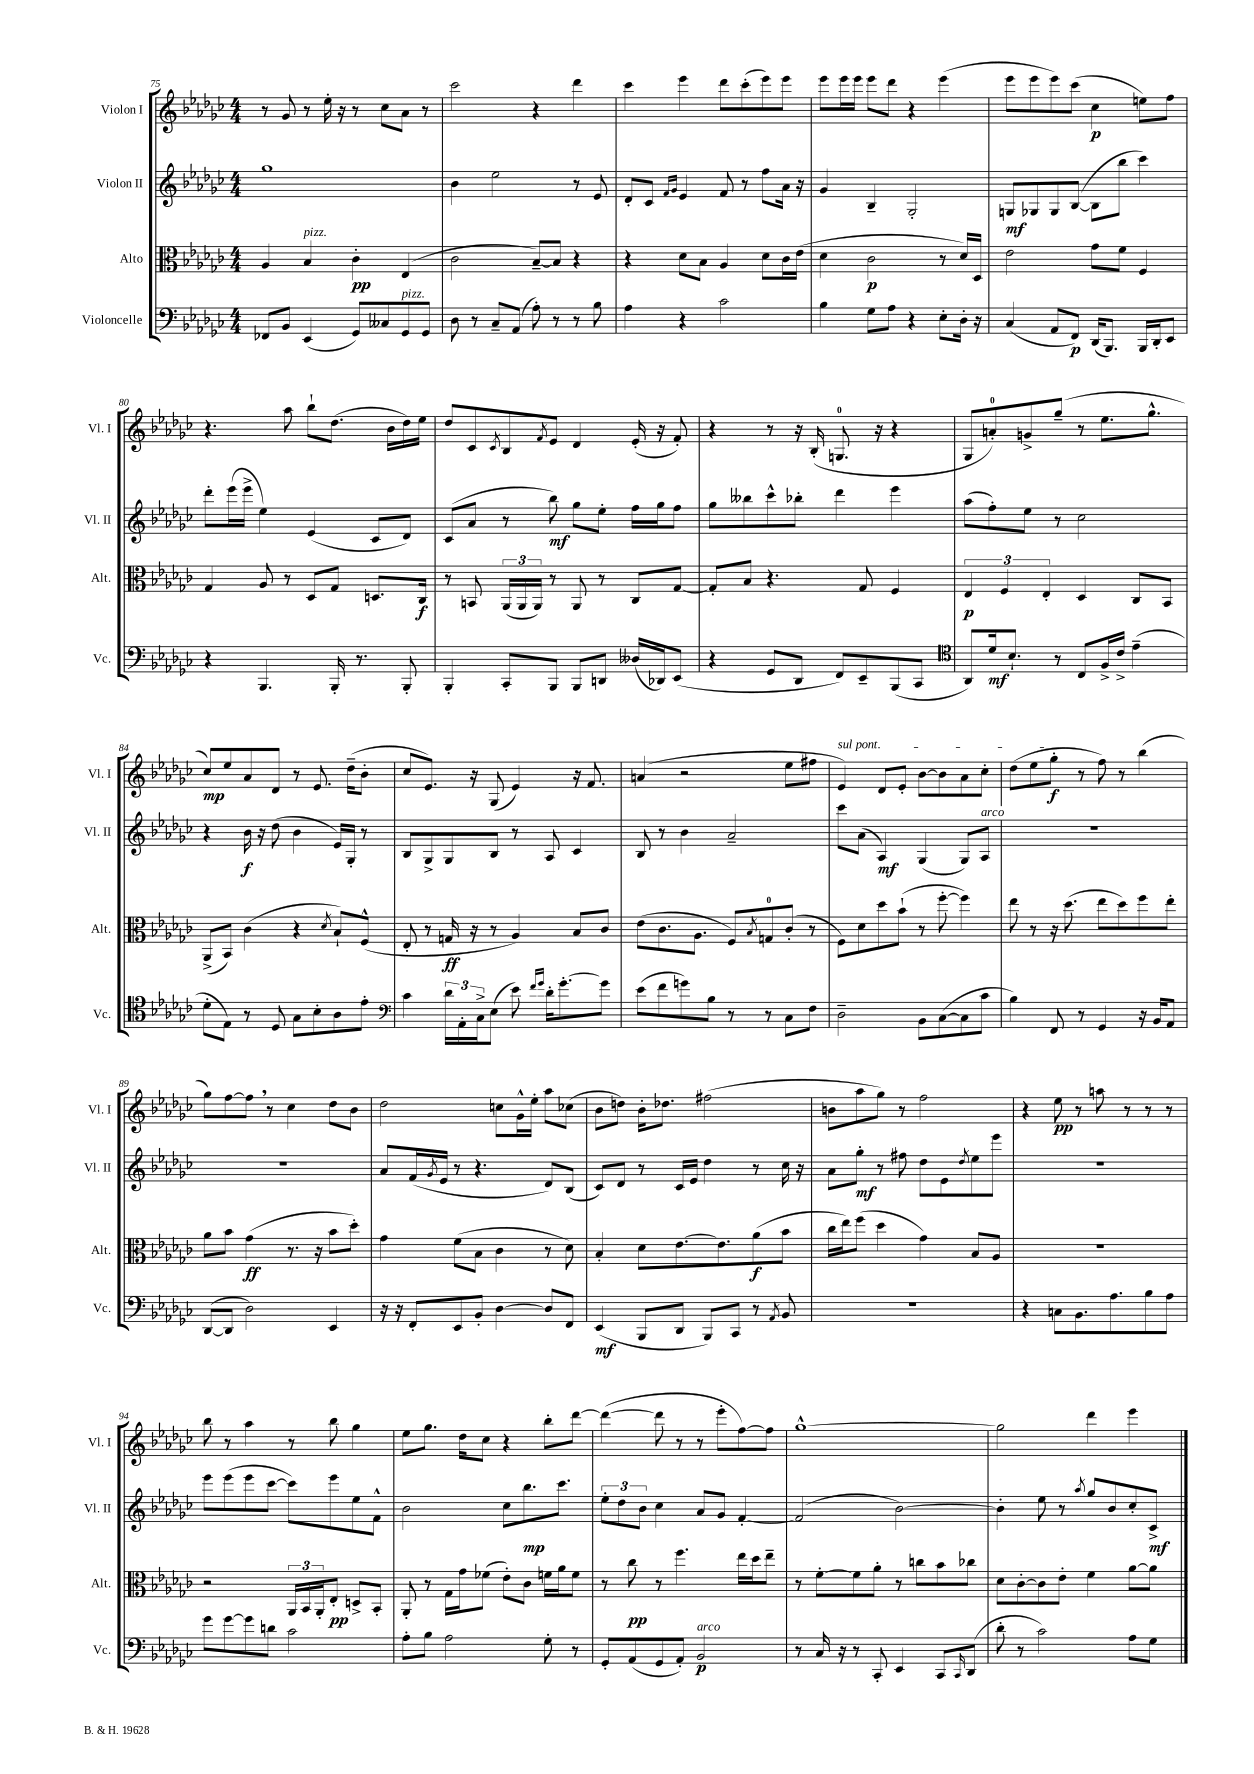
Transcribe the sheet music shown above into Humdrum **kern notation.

**kern	**kern	**kern	**kern
*staff4	*staff3	*staff2	*staff1
*clefF4	*clefC3	*clefG2	*clefG2
*k[b-e-a-d-g-c-]	*k[b-e-a-d-g-c-]	*k[b-e-a-d-g-c-]	*k[b-e-a-d-g-c-]
*M4/4	*M4/4	*M4/4	*M4/4
8FF-/L	4A-/	1gg-	8r
8BB-/J	.	.	8g-/
(4EE-/	4B-/	.	8r
.	.	.	16ee-'\
.	.	.	16r
8GG-/L)	4c-'\	.	8r
8C--/	.	.	8cc-\L
8GG-/	(4E-/	.	8a-\J
8GG-/J	.	.	8r
=	=	=	=
8D-\	2c-\	4b-\	2ccc-\
8r	.	.	.
8C-~/L	.	2ee-\	.
(8AA-/J	.	.	.
8A-'\)	[8B-~/L)	.	4r
8r	8B-/]J	.	.
8r	4r	8r	4ddd-\
8B-\	.	8e-/	.
=	=	=	=
4A-\	4r	8d-'/L	4ccc-\
.	.	8c-/J	.
.	.	16qqf/LL	.
.	.	16qqg-/JJ	.
4r	8d-\L	4e-/	4eee-\
.	8B-\J	.	.
2c-\	4A-/	8f/	8ddd-\L
.	.	8r	(8ccc-'\
.	8d-\L	8ff\L	8eee-\)
.	16c-\L	16a-\Jk	8eee-\J
.	(16e-\JJ	16r	.
=	=	=	=
4B-\	4d-\	4g-/	8eee-\L
.	.	.	16eee-\L
.	.	.	16eee-\JJ
8G-\L	2c-\	4B-~/	8eee-\L
8A-\J	.	.	8ddd-\J
4r	.	2G-'/	4r
8E-'\L	8r	.	(4eee-\
16D-'\Jk	16d-/LL)	.	.
16r	16D-/JJ	.	.
=	=	=	=
(4C-/	2e-\	8G/L	8eee-\L
.	.	8G-/	8eee-\
8AA-/L	.	8G-/	8eee-\)
8FF/J)	.	([8B-/J	(8ccc-\J
(16DD-/LK	8g-\L	8B-\]L	4cc-\
8.BBB-/J)	.	.	.
.	8f\J	8bb-\J	.
16BBB-/LL	4F/	4ccc-\)	8ee\L)
16DD-'/J	.	.	.
8EE-/J	.	.	8ff\J
=	=	=	=
4r	4G-/	8ddd-'\L	4.r
.	.	(16eee-\L	.
.	.	16eee-^\JJ	.
4.BBB-/	8A-/	4ee-\)	.
.	8r	.	8aa-\
.	8D-/L	(4e-/	8bb-`\L
16BBB-'/	8G-/J	.	(8.dd-\J
8.r	.	.	.
.	8.D/L	8c-/L	.
.	.	.	16b-\LL
8BBB-'/	.	8d-/J)	16dd-\)
.	16C-/Jk	.	16ee-\JJ
=	=	=	=
4BBB-'/	8r	(8c-/L	8dd-/L
.	8BB/	8a-/J	8c-/
.	.	.	8qc-/
8CC-'/L	(24AA-/LL	8r	8B-/
.	24AA-/	.	.
.	24AA-/JJ)	.	.
.	.	.	8qf/
8BBB-/J	8r	8bb-\)	8e-/J
8BBB-/L	8AA-/	8gg-\L	4d-/
8DD/J	8r	8ee-'\J	.
(16D--/LL	8C-/L	16ff\LL	(16e-'/
16DD-/J)	.	16gg-\J	16r
(8EE-/J	[8G-/J	8ff\J	8f'/)
=	=	=	=
4r	8G-'/]L	8gg-\L	4r
.	8B-/J	8bb--\	.
8GG-/L	4.r	8ccc-^^\	8r
8DD-/J	.	8bb-'\J	16r
.	.	.	(16B-'/
8FF/L)	.	4ddd-\	8.G/
8EE-~/	8G-/	.	.
.	.	.	16r
(8BBB-/	4F/	4eee-\	4r
8CC-/J	.	.	.
=	=	=	=
*clefC4	*	*	*
8AA-/L)	6E-/	(8aa-\L	8G-/L
16d-/k	.	8ff'\)	8a'/)
.	6F/	.	.
8.B-`/J	.	.	.
.	.	8ee-\J	8g^/
.	6E-'/	.	.
8r	.	8r	(8gg-~/J
8C-/L	4D-/	2cc-\	8r
16F^/L	.	.	8.ee-\L
16c-^/JJ	.	.	.
(4e-~\	8C-/L	.	.
.	.	.	8.gg-^^\J
.	8BB-/J	.	.
=	=	=	=
8d-'\L	(8AA-^/L	4r	8cc-/L)
8E-\J)	8BB-/J)	.	8ee-/
8r	(4c-\	16b-\	8a-/
.	.	16r	.
8D-/	.	(8dd-\	8d-/J
8G-\L	4r	4b-\	8r
8B-'\	.	.	8.e-/
.	8qd-/	.	.
8A-\	8B-`/L)	16e-/LL)	.
.	.	16G-'/JJ	(16dd-~\LK
8e-'\J	(8F^^/J	8r	8b-'\J
=	=	=	=
*clefF4	*	*	*
4c-\	8E-'/	8B-/L	8cc-/L
.	8r	8G-^/	8.e-/J)
24d-\LL	16G/	8G-/	.
24AA-'\	.	.	.
.	16r	.	16r
24C-^\J	.	.	.
(8E-\J	8r	8B-/J	(8G-/
8e-\)	4A-/)	8r	4e-/)
16qqf/LL	.	.	.
16qqg-/JJ	.	.	.
16d-'\LK	.	8A-/	.
[8.g-'\	.	.	.
.	8B-/L	4c-/	16r
.	.	.	8.f/
8g-\]J	8c-/J	.	.
=	=	=	=
(8e-\L	(8e-\L	8B-/	(4a/
8f\	8.c-\	8r	.
8g\)	.	4b-\	2r
.	8.A-\J	.	.
8B-\J	.	.	.
8r	8F/L)	2a-~/	.
.	8qB-/	.	.
8r	8G/	.	.
8C-\L	(8c-'/J	.	8ee-\L
8F\J	8r	.	8ff#\J
=	=	=	=
2D-~\	8F\L)	8ccc-\L	4e-/)
.	8d-\	(8a-\J	.
.	8dd-\	4A-/)	8d-/L
.	(8b-`\J	.	8e-'/J
8BB-\L	8r	(4G-/	[8b-\L
([8C-\	[8ff'\	.	8b-\]
8C-\]	4ff\])	8G-/L)	8a-\
8c-\J	.	8A-/J	8cc-'\J
=	=	=	=
4B-\)	8ee-\	1r	(8dd-\L
.	8r	.	8ee-\
8FF/	16r	.	8gg-'\J
.	(8.dd-\	.	.
8r	.	.	8r
4GG-/	8ee-\L	.	8ff\)
.	8dd-\)	.	8r
16r	8ff\	.	(4bb-\
16BB-/LK	.	.	.
8AA-/J	8ee-'\J	.	.
=	=	=	=
([8DD-/L	8a-\L	1r	8gg-\L)
8DD-/]J	8b-\J	.	[8ff\
2D-\)	(4g-\	.	8ff\]J
.	.	.	8r
.	8.r	.	4cc-\
.	16r	.	.
4EE-/	8b-\L	.	8dd-\L
.	8dd-'\J)	.	8b-\J
=	=	=	=
16r	4g-\	8a-/L	2dd-\
16r	.	.	.
8FF'/L	.	(16f/L	.
.	.	8qg-/	.
.	.	16e-/JJ	.
8EE-/	(8f\L	8r	.
8BB-'/J	8B-\J	4.r	.
[4D-\	4c-\	.	8cc\L
.	.	.	16g-^^\L
.	.	.	16ee-'\JJ
8D-/]L	8r	8d-/L)	8aa-\L
8FF/J	8d-\)	(8B-/J	(8cc-\J
=	=	=	=
(4EE-/	4B-'/	8c-/L)	8b-\L
.	.	8d-/J	8dd\J)
8BBB-/L	8d-\L	8r	16b-'\LK
.	.	.	8.dd-\J
8DD-/J	[8.e-\	16c-/LL	.
.	.	16e-/JJ	.
8BBB-/L)	.	4dd-\	(2ff#\
.	8.e-\]	.	.
8CC-/J	.	.	.
8r	(8a-\	8r	.
8qAA-/	.	.	.
8BB-/	8b-\J	16cc-\	.
.	.	16r	.
=	=	=	=
1r	16cc-\LL	8a-\L	8b\L
.	16ee-\J)	.	.
.	(8ff\J	8gg-'\J	8aa-\
.	4dd-\	8r	8gg-\J)
.	.	8ff#\	8r
.	4g-\)	8dd-\L	2ff\
.	.	8e-\	.
.	.	8qdd-/	.
.	8B-/L	8ee-\	.
.	8A-/J	8eee-\J	.
=	=	=	=
4r	1r	1r	4r
8C\L	.	.	8ee-\
8.BB-\	.	.	8r
.	.	.	8aa\
8.A-\	.	.	.
.	.	.	8r
8B-\	.	.	8r
8A-\J	.	.	8r
=	=	=	=
8g-\L	2r	8eee-\L	8bb-\
[8g-\	.	(8eee-\	8r
8g-\]	.	8eee-\	4aa-\
8d\J	.	[8ccc-\J	.
2c-\	24AA-/LL	8ccc-\]L)	8r
.	24BB-/	.	.
.	24AA-'/J	.	.
.	8E-'/J	8eee-\	8bb-\
.	8D^/L	8ee-\	4gg-\
.	8BB-'/J	8f^^\J	.
=	=	=	=
8A-'\L	8AA-'/	2b-\	8ee-\L
8B-\J	8r	.	8.gg-\J
2A-\	16G-\LL	.	.
.	16g-\J	.	16dd-\LK
.	(8f-\J	.	8cc-\J
.	8e-'\L)	8cc-\L	4r
.	8c-\J	8.bb-\	.
8G-'\	16f\LL	.	8bb-'\L
.	16a-\J	8.ccc-\J	.
8r	8f\J	.	[8ddd-\J
=	=	=	=
8GG-'/L	8r	12ee-'\L	(4ddd-\_
.	.	12dd-\	.
(8AA-/	8cc-\	.	.
.	.	12b-\J	.
8GG-/	8r	4cc-\	8ddd-\]
8AA-'/J)	4.ff\	.	8r
2BB-/	.	8a-/L	8r
.	.	8g-/J	8eee-'\L
.	16ee-\LL	[4f'/	[8ff\)
.	16dd-\J	.	.
.	8ee-~\J	.	8ff\]J
=	=	=	=
8r	8r	(2f/]	[1gg-^^
16C-/	[8f'\L	.	.
16r	.	.	.
8r	8f\]	.	.
8CC-'/	8a-'\J	.	.
4EE-/	8r	[2b-\)	.
.	8cc\L	.	.
8CC-/L	8b-\	.	.
16qqCC-/	.	.	.
(8DD-/J	8cc-\J	.	.
=	=	=	=
8d-'\	8d-\L	4b-'\]	2gg-\]
8r	[8c-'\	.	.
2c-\)	8c-\]	8ee-\	.
.	8e-'\J	8r	.
.	.	8qaa-/	.
.	4f\	8gg-/L	4ddd-\
.	.	8b-/	.
8A-\L	[8a-\L	8cc-'/	4eee-\
8G-\J	8a-\]J	8c-^/J	.
==	==	==	==
*-	*-	*-	*-
